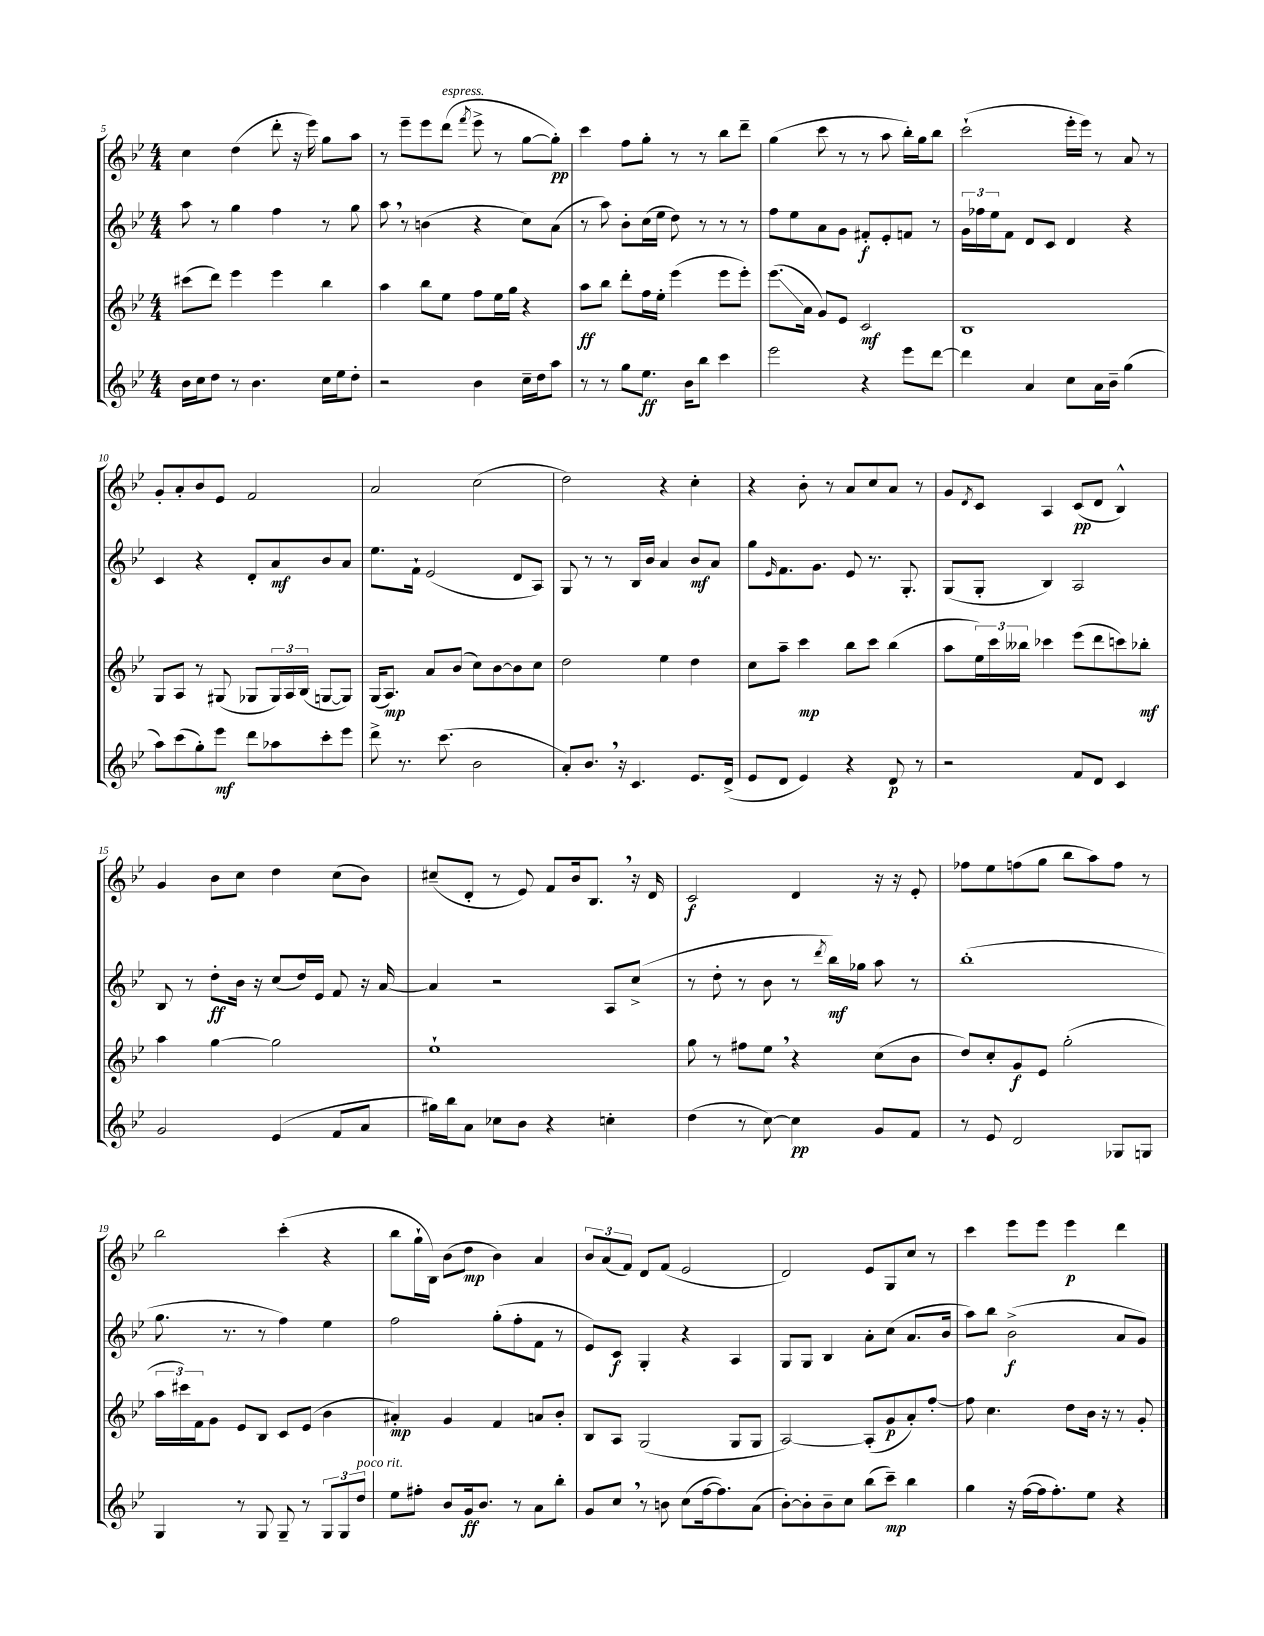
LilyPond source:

<<
\new StaffGroup <<
\new Staff = "s0" {
    \clef treble \key bes \major \numericTimeSignature \time 4/4
    c''4 d''4( d'''8-. r16 ees'''16) g''8 a''8 |
    r8 ees'''8-- ees'''8 d'''8^\markup { \italic "espress." }( \acciaccatura { f'''8 } ees'''8-> r8 g''8~ g''8-.\pp) |
    c'''4 f''8 g''8-. r8 r8 bes''8 d'''8-- |
    g''4( c'''8 r8 r8 a''8 bes''16-.) g''16 bes''8 |
    c'''2-!( ees'''16-. ees'''16) r8 a'8 r8 |
    g'8-. a'8-. bes'8 ees'8 f'2 |
    a'2 c''2( |
    d''2) r4 c''4-. |
    r4 bes'8-. r8 a'8 c''8 a'8 r8 |
    g'8 \acciaccatura { d'8 } c'8 a4 c'8\pp( d'8 bes4-^) |
    g'4 bes'8 c''8 d''4 c''8( bes'8) |
    cis''8--( d'8-. r8 ees'8) f'8 bes'16 bes8. \breathe r16 d'16 |
    c'2\f d'4 r16 r16 ees'8-. |
    fes''8 ees''8 f''8( g''8 bes''8 a''8) f''8 r8 |
    bes''2 c'''4-.( r4 |
    bes''8 g''16-! bes16) bes'8( d''8\mp bes'4) a'4 |
    \tuplet 3/2 { bes'8 a'8( f'8) } d'8 f'8( ees'2 |
    d'2) ees'8 g8 c''8 r8 |
    c'''4 ees'''8 ees'''8 ees'''4\p d'''4 \bar "|." |
}
\new Staff = "s1" {
    \clef treble \key bes \major \numericTimeSignature \time 4/4
    a''8 r8 g''4 f''4 r8 g''8 |
    a''8 \breathe r8 b'4( r4 c''8) a'8( |
    r8 a''8) bes'8-. c''16( ees''16 d''8) r8 r8 r8 |
    f''8 ees''8 a'8 g'8 fis'8-.\f ees'8-. f'8 r8 |
    \tuplet 3/2 { g'16 fes''16 ees''16 } f'8 d'8 c'8 d'4 r4 |
    c'4 r4 d'8-. a'8\mf bes'8 a'8 |
    ees''8. f'16-! ees'2( d'8 a8) |
    g8 r8 r8 bes16 bes'16 a'4 bes'8\mf a'8 |
    g''8 \grace { ees'16 } f'8. g'8. ees'8 r8. g8.-. |
    g8( g8-. bes4) a2 |
    bes8 r8 d''8-.\ff bes'16 r16 c''8( d''16) ees'16 f'8 r16 a'16~ |
    a'4 r2 a8 c''8->( |
    r8 d''8-. r8 bes'8 r8 \acciaccatura { d'''8 } bes''16\mf) ges''16 a''8 r8 |
    bes''1-.( |
    g''8. r8. r8 f''4) ees''4 |
    f''2 g''8-.( f''8-. f'8 r8 |
    ees'8) c'8\f g4-. r4 a4 |
    g8 g8 bes4 a'8-. c''8( a'8. bes'16 |
    a''8) bes''8 bes'2->\f( a'8 g'8) \bar "|." |
}
\new Staff = "s2" {
    \clef treble \key bes \major \numericTimeSignature \time 4/4
    cis'''8( d'''8) ees'''4 ees'''4 bes''4 |
    a''4 bes''8 ees''8 f''8 ees''16 g''16 r4 |
    a''8\ff bes''8 d'''8-. f''16 ees''16-. ees'''4( ees'''8 ees'''8-.) |
    ees'''8.\glissando( a'16 g'8) ees'8 c'2\mf |
    bes1 |
    g8 a8 r8 gis8( ges8 \tuplet 3/2 { ges16) a16 bes16( } g8~ g8) |
    g16( a8.\mp) a'8 bes'8( c''8) bes'8~ bes'8 c''8 |
    d''2 ees''4 d''4 |
    c''8 a''8-- c'''4\mp bes''8 c'''8 bes''4( |
    a''8 \tuplet 3/2 { ees''16) c'''16 beses''16 } ces'''4 ees'''8( d'''8 c'''8) bes''8-.\mf |
    a''4 g''4~ g''2 |
    ees''1-! |
    g''8 r8 fis''8 ees''8 \breathe r4 c''8( bes'8 |
    d''8) c''8-. g'8\f ees'8 g''2-.( |
    \tuplet 3/2 { a''16 cis'''16) f'16 } g'8 ees'8 bes8 c'8 ees'8( bes'4 |
    ais'4-.\mp) g'4 f'4 a'8 bes'8-. |
    bes8 a8 g2( g8 g8 |
    a2~) a8-.( g'8\p a'8-.) f''8~-. |
    f''8 c''4. d''8 bes'16 r16 r8 g'8-. \bar "|." |
}
\new Staff = "s3" {
    \clef treble \key bes \major \numericTimeSignature \time 4/4
    bes'16 c''16 d''8 r8 bes'4. c''16 ees''16 d''8-. |
    r2 bes'4 c''16-- d''16 a''8 |
    r8 r8 g''8 ees''8.\ff bes'16 bes''8 c'''4 |
    ees'''2 r4 ees'''8 d'''8~ |
    d'''4 a'4 c''8 a'16 bes'16-- g''4( |
    a''8) c'''8( g''8-.) ees'''8\mf d'''8 aes''8 c'''8-. ees'''8 |
    d'''8-> r8. c'''8.( bes'2 |
    a'8-.) bes'8. \breathe r16 c'4. ees'8. d'16->( |
    ees'8 d'8 ees'4) r4 d'8\p r8 |
    r2 f'8 d'8 c'4 |
    g'2 ees'4( f'8 a'8 |
    gis''16) bes''16 a'8 ces''8 bes'8 r4 c''4-. |
    d''4( r8 c''8~) c''4\pp g'8 f'8 |
    r8 ees'8 d'2 ges8 g8 |
    g4 r8 g8 g8-- r8 \tuplet 3/2 { g8 g8 d''8^\markup { \italic "poco rit." } } |
    ees''8 fis''8-. bes'8 g'16\ff bes'8. r8 a'8 bes''8-. |
    g'8 c''8 \breathe r8 b'8 c''8( f''16~ f''8.) a'8( |
    bes'8~-.) bes'8-. bes'8-- c''8 bes''8( c'''8--\mp) bes''4 |
    g''4 r16 f''16~( f''16 f''8.-.) ees''8 r4 \bar "|." |
}
>>
>>
\layout { \context { \Score currentBarNumber = #5 } }
